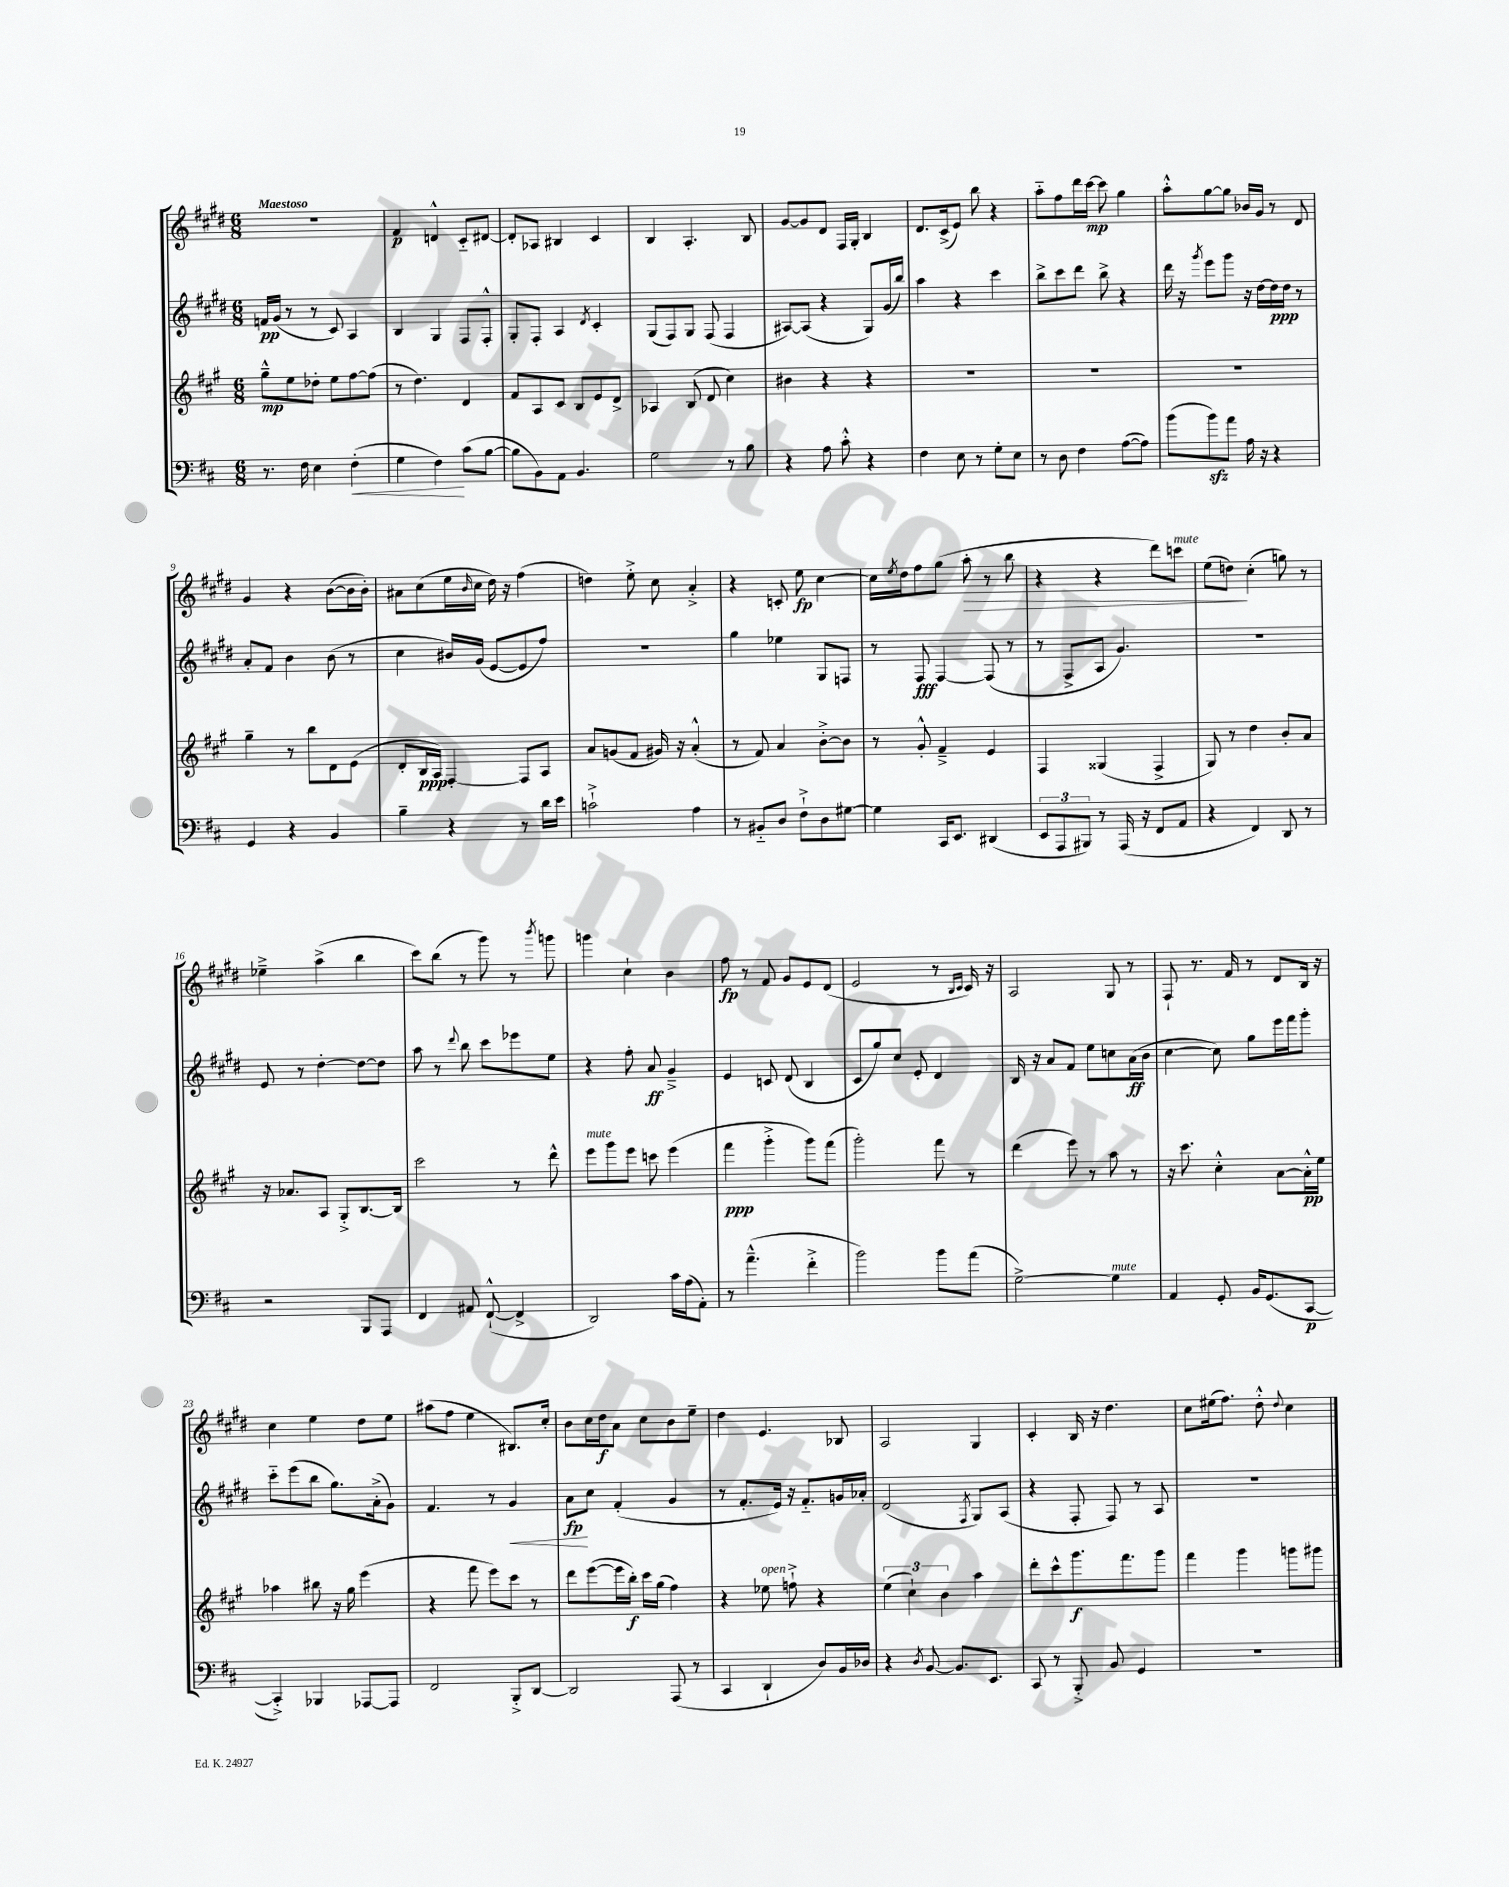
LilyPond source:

<<
\new StaffGroup <<
\new Staff = "s0" {
    \clef treble \key e \major \numericTimeSignature \time 6/8 \tempo "Maestoso"
    R2. |
    fis'4\p d'4-^ cis'8-_ dis'8~ |
    dis'8-. aes8 bis4 cis'4 |
    b4 a4.-. b8 |
    gis'8~ gis'8 dis'8 fis16 gis16-. b4 |
    dis'8. cis'16->( e'8) b''8 r4 |
    a''8-_ fis''8 dis'''16 cis'''16~\mp cis'''8 gis''4 |
    a''8-.-^ gis''8~ gis''8 bes'16 gis'16 r8 dis'8 |
    gis'4 r4 b'8~( b'16 b'16-.) |
    ais'8 cis''8( e''16 \grace { b'16 } cis''16 dis''16) r16 fis''4( |
    d''4) e''8-.-> cis''8 a'4-.-> |
    r4 c'8-. e''8\fp cis''4~ |
    cis''16 \acciaccatura { e''8 } dis''16 fis''8 gis''8( a''8-.\> r8 b''8 |
    r4 r4 dis'''8) c'''8^\markup { \italic "mute" } |
    e''8( d''8\!) cis''4-.( g''8) r8 |
    ees''4---> a''4->( b''4 |
    cis'''8) b''8( r8 gis'''8) r8 \acciaccatura { b'''8 } g'''8 |
    g'''4 cis''4-! b'4 |
    fis''8\fp r8 fis'8 gis'8 e'8 dis'8( |
    e'2 r8 \grace { b16 cis'16 } cis'16) r16 |
    a2 gis8 r8 |
    fis8-! r8. fis'16 r8 dis'8 b16 r16 |
    cis''4 e''4 dis''8 e''8 |
    ais''8( fis''8 e''4 bis8.) cis''16-. |
    b'8 cis''16 dis''16\f a'8 cis''8 b'8 e''8-- |
    dis''4 e'4. bes8 |
    a2 gis4 |
    cis'4-. b16 r16 dis''4. |
    cis''8 eis''16( fis''8.) dis''8-.-^ \appoggiatura { dis''8 } cis''4 \bar "|." |
}
\new Staff = "s1" {
    \clef treble \key e \major \numericTimeSignature \time 6/8
    f'16\pp gis'16( r8 r8 cis'8) a4 |
    b4 gis4 fis8 fis8-.-^ |
    gis8-. fis8-. a4 \acciaccatura { dis'8 } cis'4-. |
    gis8( fis8) gis8 fis8( fis4 |
    ais8~) ais8( r4 gis8) gis'16( b''16) |
    a''4 r4 cis'''4 |
    b''8-> cis'''8 dis'''8 b''8-> r4 |
    dis'''16 r16 \acciaccatura { gis'''8 } e'''8 gis'''8 r16 dis''16~ dis''16\ppp dis''16 r8 |
    a'8-. fis'8 b'4 b'8( r8 |
    cis''4 bis'16) gis'16( e'8~ e'8 fis''8) |
    R2. |
    gis''4 ees''4 gis8 f8 |
    r8 fis8\fff fis4~ fis8( r8 |
    r8 fis8-> a8 gis'4.) |
    r2. |
    e'8 r8 dis''4~-. dis''8~ dis''8 |
    a''8 r8 \appoggiatura { dis'''8 } b''8 cis'''8 ees'''8 e''8 |
    r4 fis''8-. a'8\ff gis'4---> |
    e'4 c'8 dis'8( b4 |
    cis'8 gis''8) cis''8 e'8-. dis'4 |
    b16 r16 a'8 fis'8 e''8 c''8 a'16\ff( b'16 |
    cis''4~ cis''8) gis''8 e'''16 fis'''16 gis'''8-. |
    cis'''8-_ e'''8( b''8 gis''8.) a'16-.->( gis'8) |
    fis'4. r8 gis'4\< |
    a'8\fp\! cis''8 fis'4-.( gis'4 |
    r8 fis'8.-. e'16) r16 fis'8.-_ g'16 aes'16-. |
    dis'2( \acciaccatura { fis8 } gis8) a8( |
    r4 fis8-. fis8) r8 a8 |
    R2. \bar "|." |
}
\new Staff = "s2" {
    \clef treble \key a \major \numericTimeSignature \time 6/8
    gis''8---^\mp e''8 des''8-. e''8 fis''8~ fis''8( |
    r8 d''4.) d'4 |
    fis'8 a8 cis'8 b8 e'8 d'8-> |
    aes4 b8( d'8 cis''4) |
    bis'4 r4 r4 |
    R2. |
    R2. |
    R2. |
    gis''4-- r8 b''8 d'8 e'8( |
    d'8-. b16\ppp a16) fis4~-. fis8 a8 |
    a'8 g'8( fis'8 gis'16) r16 a'4-.-^( |
    r8 fis'8) a'4 b'8~-.-> b'8 |
    r8 gis'8-.-^ fis'4---> e'4 |
    fis4 gisis4( fis4-> |
    gis8) r8 d''4 b'8-. a'8 |
    r16 aes'8. a8 gis8-.-> b8.~ b16 |
    cis'''2 r8 d'''8-^ |
    e'''8^\markup { \italic "mute" } gis'''8 e'''8 c'''8 e'''4( |
    fis'''4\ppp gis'''4-.-> gis'''8) fis'''8( |
    gis'''2-.) fis'''8 r8 |
    d'''4( e'''8) r8 a''8 r8 |
    r16 cis'''8. cis''4-.-^ a'8~ a'16-.-^\pp e''16 |
    aes''4 bis''8 r16 gis''16 e'''4( |
    r4 fis'''8 e'''8) cis'''8 r8 |
    d'''8 e'''8~( e'''16 b''16-.\f) cis'''16 gis''16( fis''4) |
    r4 ees''8^\markup { \italic "open" } f''8-!-> r4 |
    \tuplet 3/2 { e''4( cis''4-!) b'4 } a''4 |
    d'''8-. cis'''8-^ gis'''8.\f fis'''8. gis'''8 |
    fis'''4 gis'''4 g'''8 gis'''8 \bar "|." |
}
\new Staff = "s3" {
    \clef bass \key d \major \numericTimeSignature \time 6/8
    r8. fis16 e4 fis4-.\<( |
    g4 fis4\!) cis'8( b8~ |
    b8 b,8) a,8 b,4. |
    g2 r8 b8 |
    r4 a8 cis'8-.-^ r4 |
    fis4 e8 r8 g8-. e8 |
    r8 d8 fis4 a8~( a8) |
    b'8( b'8\sfz) a'8 a16 r16 r4 |
    g,4 r4 b,4 |
    b4-- r4 r8 d'16 e'16 |
    c'2-!-> a4 |
    r8 bis,8-_ d8 fis8-!-> d8 gis8~ |
    gis4 cis,16 e,8. dis,4( |
    \tuplet 3/2 { e,8 a,,8 bis,,8) } r8 a,,16( r16 fis,8 a,8 |
    r4 fis,4) d,8 r8 |
    r2 b,,8 a,,8 |
    fis,4 ais,8 fis,8~-!-^( fis,4-> |
    d,2) cis'16 a16( a,8-.) |
    r8 a'4.---^( fis'4-.-> |
    b'2) b'8 a'8( |
    g2~->) g4^\markup { \italic "mute" } |
    a,4 g,8-. b,16 g,8.( cis,8~\p |
    cis,4-.->) bes,,4 aes,,8~ aes,,8 |
    fis,2 b,,8-.-> d,8~ |
    d,2 a,,8( r8 |
    cis,4 d,4-! d8) b,16 des16 |
    r4 \acciaccatura { d8 } b,8~ b,8. e,8. |
    cis,8 r8 b,,8-.-> b,8 g,4 |
    R2. \bar "|." |
}
>>
>>
